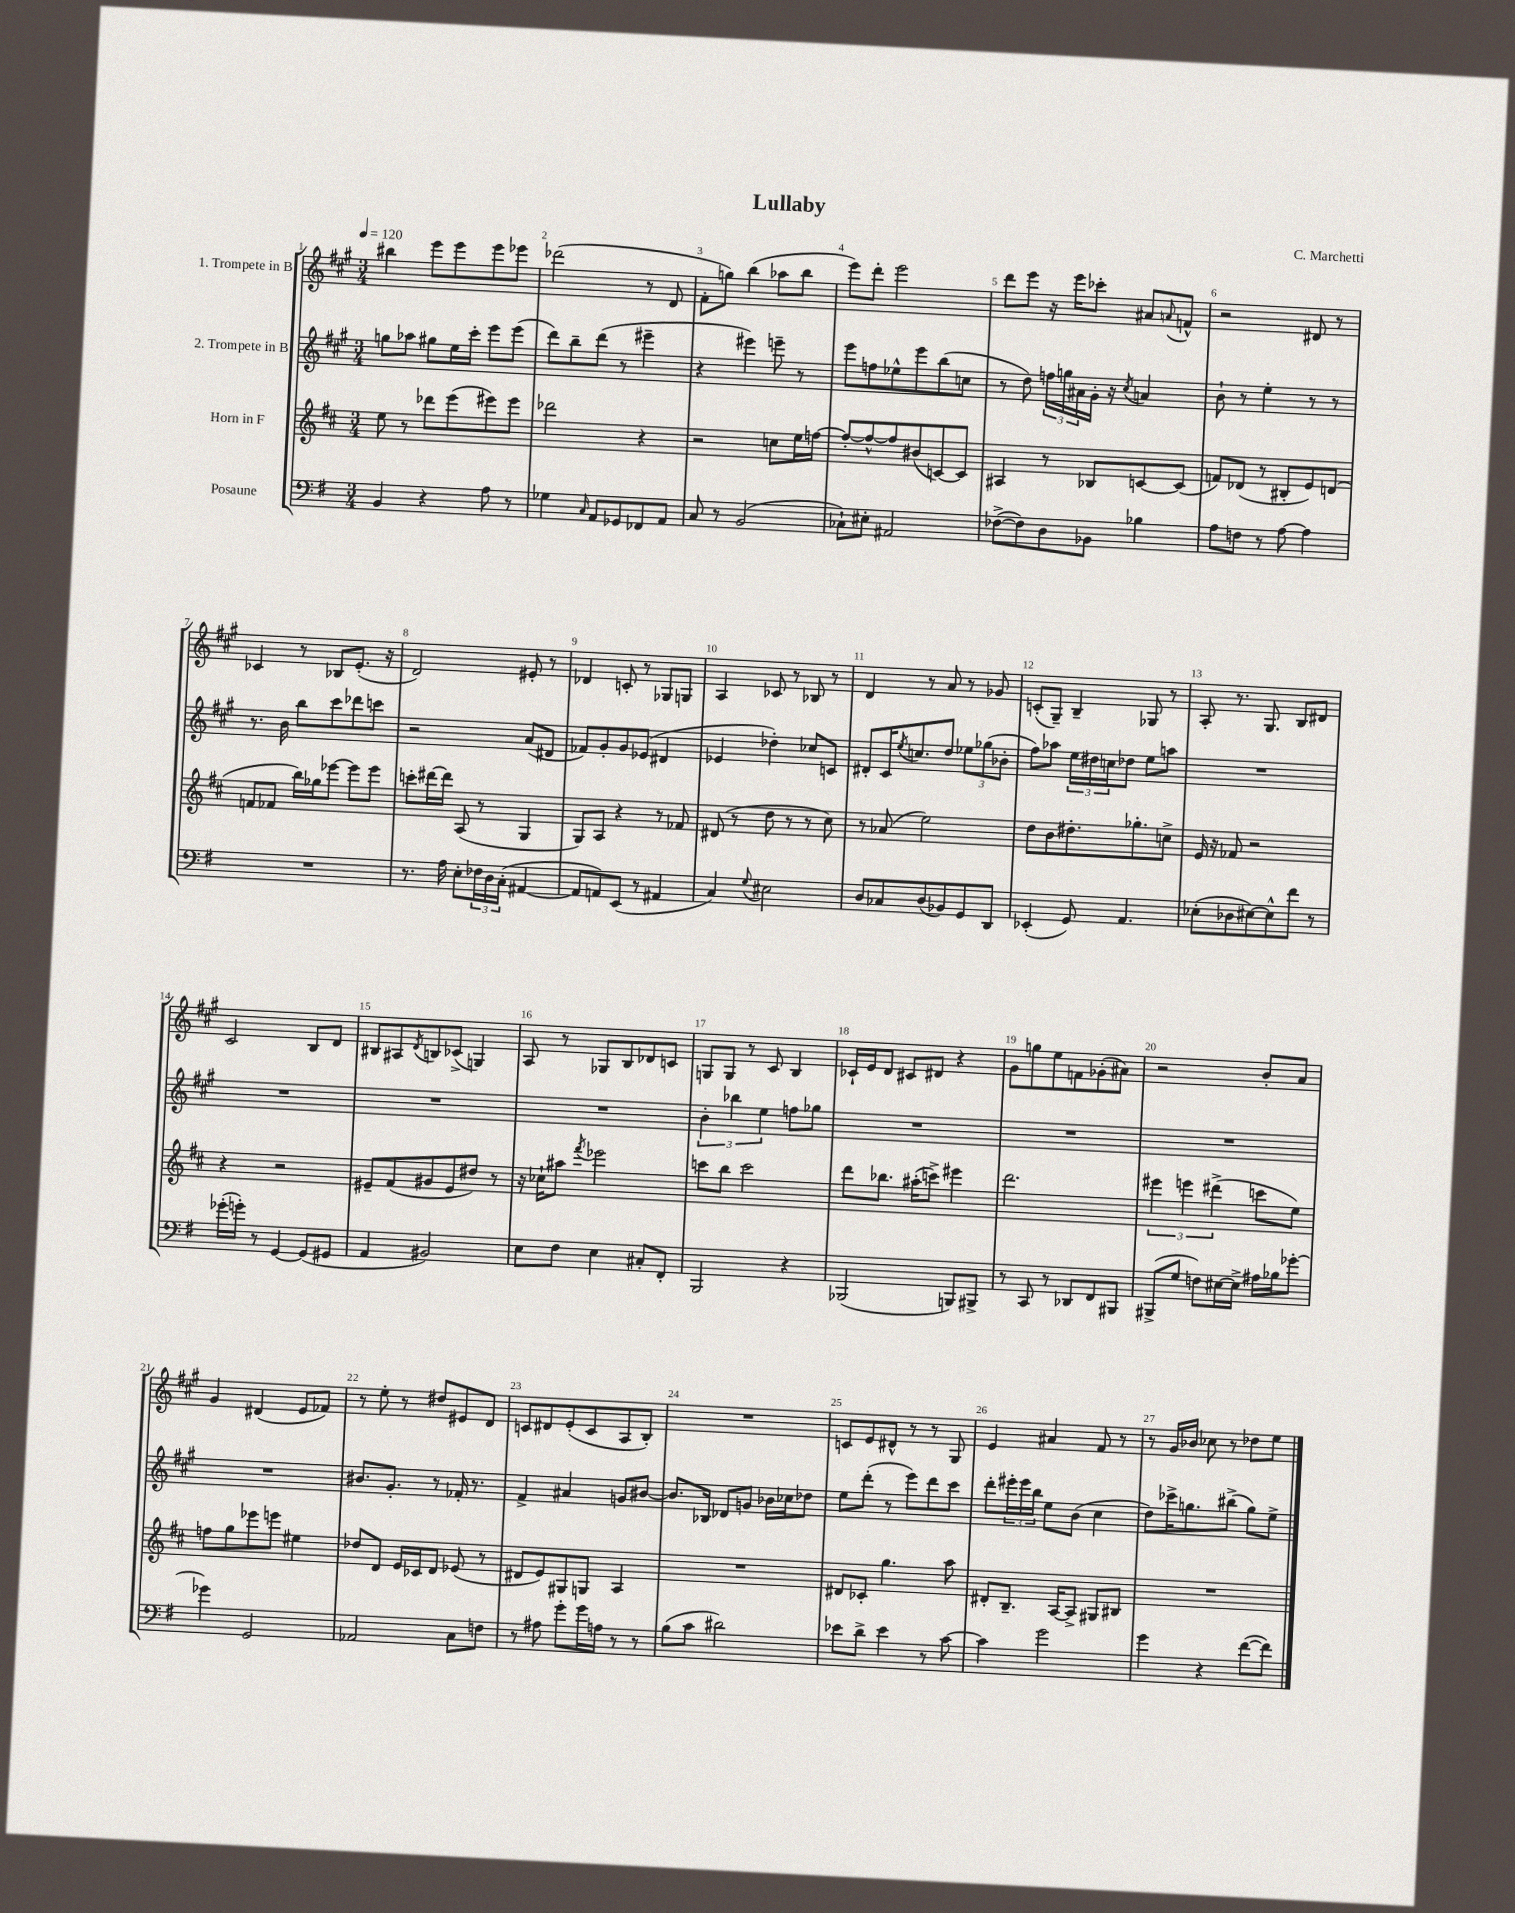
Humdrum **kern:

**kern	**kern	**kern	**kern
*staff4	*staff3	*staff2	*staff1
*clefF4	*clefG2	*clefG2	*clefG2
*k[f#]	*k[f#c#]	*k[f#c#g#]	*k[f#c#g#]
*M3/4	*M3/4	*M3/4	*M3/4
*MM120	*MM120	*MM120	*MM120
4BB	8ee	8gg	4bb#
.	8r	8aa-	.
4r	8ddd-	8gg#	8eee
.	(8eee	16ee	8eee
.	.	16ccc#'	.
8A	8eee#)	8eee	8eee
8r	8eee#	(8eee	8eee-
=	=	=	=
4G-	2ddd-	8ddd)	(2ddd-
.	.	8bb~	.
16qqC	.	.	.
8AA	.	(8ddd	.
8GG-	.	8r	.
8FF-	4r	4eee#~	8r
8AA	.	.	8d
=	=	=	=
8C	2r	4r	8f#'
8r	.	.	8gg)
(2BB	.	4eee#)	(4bb
.	8cc	8eee~	8aa-
.	16ee	8r	8bb
.	[16ff	.	.
=	=	=	=
8C-`)	8ff'_	8eee	8eee)
8E#'	8ff^^_	8ff	8ddd'
2AA#	8ff]	8ee-^^	2eee
.	(8b#	8eee	.
.	[8c)	(8bb	.
.	8c]	8cc	.
=	=	=	=
([8F-^	4A#	8r	8ddd
8F-])	.	8dd)	8eee
8D	8r	24ff	16r
.	.	24gg	.
.	.	.	16eee
.	.	24a#	.
8BB-	8B-	16g#'	8ccc-'
.	.	16r	.
.	.	8qcc#	.
4B-	[8c	4a	8a#
.	.	.	8qqa
.	(8c]	.	8f^^
=	=	=	=
8A	8f)	8b`	2r
8F	(8d-	8r	.
8r	8r	4ee'	.
[8A	8B#'	.	.
4A]	8e)	8r	8d#
.	(8d	8r	8r
=	=	=	=
2.r	8f	8.r	4c-
.	8f-	.	.
.	.	16b	.
.	16bb)	8bb	8r
.	16gg-	.	.
.	[8eee-	8ccc#	8B-
.	8eee-]	8ddd-	(8.e'
.	8eee-	8ccc	.
.	.	.	16r
=	=	=	=
8.r	8ccc'	2r	2d)
.	[16ddd#	.	.
16A	16ddd#]	.	.
8E'	(8A	.	.
24F-	8r	.	.
24D	.	.	.
(24C'	.	.	.
[4AA#	4G	(8a	8e#'
.	.	8d#	8r
=	=	=	=
8AA#]	8G)	8f-)	4d-
8AA)	8A	8g#'	.
(8EE	4r	8g#	8c'
8r	.	(8e-	8r
4AA#	8r	4d#	8G-
.	8f-	.	8G
=	=	=	=
4C)	(8d#	4e-	4A
.	8r	.	.
8qqG	.	.	.
2E#	8dd	4dd-')	8c-
.	8r	.	8r
.	8r	8cc-	8B-
.	8cc#)	8c	8r
=	=	=	=
8D	8r	8d#'	4d
8C-	(8a-	16c#	.
.	.	8qee	.
.	.	8.cc	.
(8D	2ee)	.	8r
8BB-)	.	8dd	8a
8GG	.	12ee-	8r
.	.	(12gg-	.
8DD	.	.	8g-
.	.	12b-'	.
=	=	=	=
(4EE-'	8dd	8ff#)	(8c'
.	8b	8aa-	8G#~)
8GG)	8.dd#'	24ee	4B~
.	.	24dd#	.
.	.	24cc	.
4.AA	.	8dd-	.
.	8.gg-'	.	.
.	.	8ee	8G-
.	8cc^	8aa	8r
=	=	=	=
(8E-'	16e	2.r	8A'
.	16r	.	.
8D-	8f-	.	8.r
[8E#)	2r	.	.
.	.	.	8.G#
8E#^^]	.	.	.
8f#	.	.	8B
8r	.	.	8d#
=	=	=	=
(16g-'	4r	2.r	2c#
16g')	.	.	.
8r	.	.	.
[4GG	2r	.	.
(8GG]	.	.	8B
8GG#	.	.	8d
=	=	=	=
4AA	8e#~	2.r	8B#
.	(8f#	.	8A#
.	.	.	8qd
2BB#)	8g#	.	8B
.	8e#	.	(8c-^
.	8dd#)	.	4G)
.	8r	.	.
=	=	=	=
8E	16r	2.r	8A
.	16cc-`	.	.
8F#	8aa#	.	8r
.	8qfff#	.	.
4E	2eee-	.	8G-
.	.	.	8B
8C#'	.	.	8d-
8FF#'	.	.	8c
=	=	=	=
2BBB	8ccc	6b'	8G
.	8bb	.	8G
.	.	6bb-	.
.	2ccc	.	8r
.	.	6ee	.
.	.	.	8c#
4r	.	8ff	4B
.	.	8gg-	.
=	=	=	=
(2BBB-	8ddd	2.r	16c-`
.	.	.	16e
.	8.bb-	.	8d
.	.	.	8c#
.	(16aa#'	.	.
.	8ccc^)	.	8d#
8BBB)	4eee#	.	4r
8BBB#^	.	.	.
=	=	=	=
8r	2.ddd	2.r	8g#
8CC	.	.	8gg
8r	.	.	8ee
8DD-	.	.	8f
8FF#	.	.	(8g-'
8BBB#	.	.	8a#)
=	=	=	=
(8BBB#^	6eee#	2.r	2r
8G	.	.	.
.	6eee	.	.
8F)	.	.	.
.	(6ddd#^	.	.
[16E#	.	.	.
16E#^]	.	.	.
16A#	8ccc	.	8b'
16B-	.	.	.
[8g-'	8ee)	.	8a
=	=	=	=
4g-]	8ff	2.r	4g#
.	8gg	.	.
2GG	8eee-	.	(4d#
.	8eee	.	.
.	4ee#	.	8e
.	.	.	8f-)
=	=	=	=
2AA-	8dd-	8.b#	8r
.	8d	.	8ee'
.	.	8.g#'	.
.	16e	.	8r
.	16c-	.	.
.	8d	8r	8dd#
8C	(8e-	16f-'	8e#
.	.	8.r	.
8F	8r	.	8d
=	=	=	=
8r	8d#	4f#^	8c
8A#	8e)	.	8d#
8g'	8G#	4a#	(8e'
16g	8G	.	8c
16A	.	.	.
8r	4A	8g	8A
8r	.	[8b#	8B')
=	=	=	=
(8B	2.r	8.b#]	2.r
8c	.	.	.
.	.	16B-	.
2d#)	.	8d-	.
.	.	8g	.
.	.	16b-	.
.	.	16cc-	.
.	.	8dd-	.
=	=	=	=
8e-	8d#	8ee	8c
8d^	8c-'	(8ddd'	8e
4e-	4.gg	8r	8d#^^
.	.	8eee)	8r
8r	.	8ddd	8r
[8c	8aa	8ccc#	8G#
=	=	=	=
4c]	8d#'	8ddd'	4e
.	8.B~	24eee#'	.
.	.	24eee#	.
.	.	24bb	.
2g	.	8ee	4a#
.	[16A	.	.
.	8A^]	(8b	.
.	8G#	4cc#	8f#
.	8B#	.	8r
=	=	=	=
4g	2.r	8dd)	8r
.	.	16ccc-^	16g#
.	.	8.gg	16b-
4r	.	.	8cc-
.	.	(8bb#^	8r
([8f#	.	8gg)	8dd-
8f#])	.	8ee^	8ee
==	==	==	==
*-	*-	*-	*-
